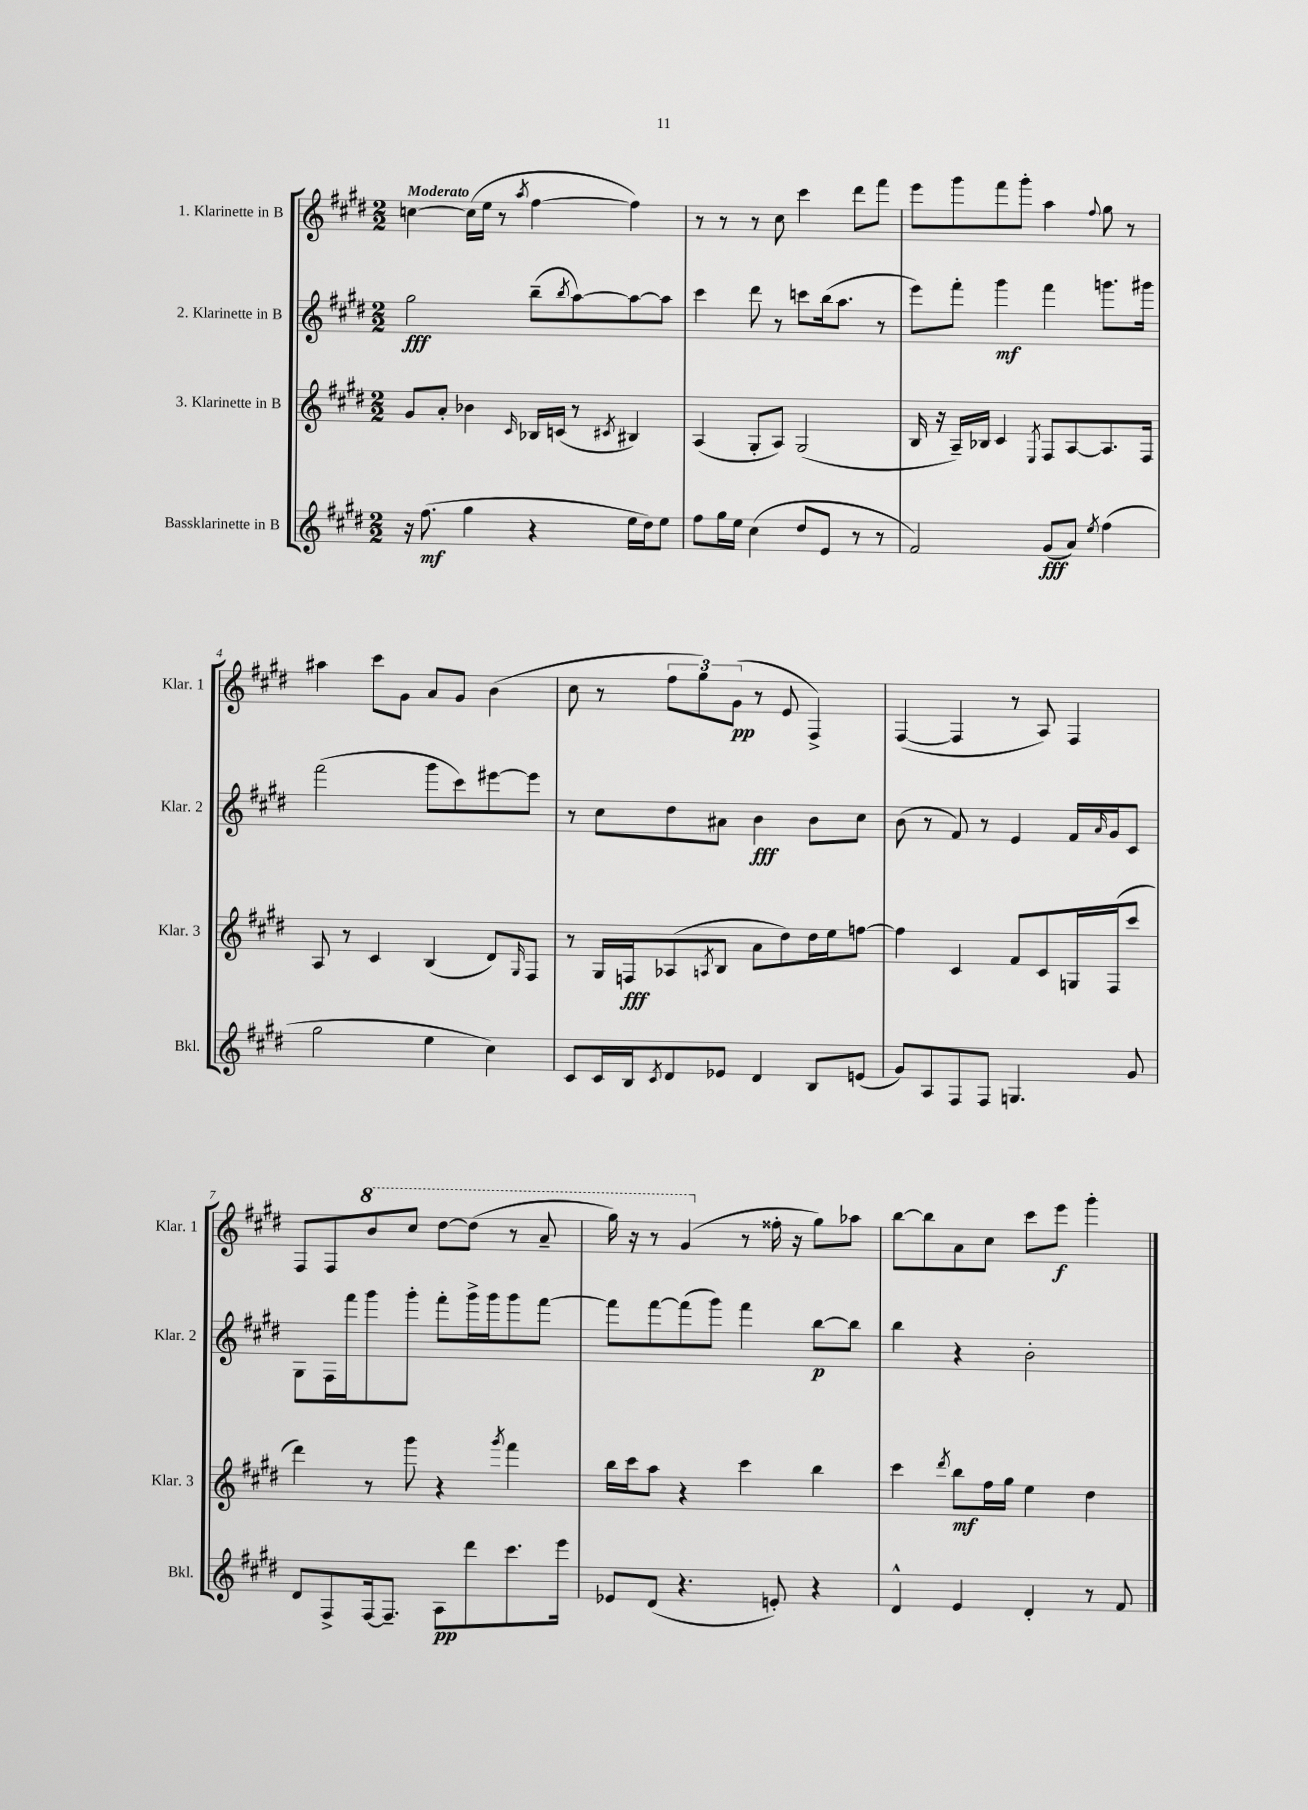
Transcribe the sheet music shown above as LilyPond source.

<<
\new StaffGroup <<
\new Staff = "s0" \with { instrumentName = "1. Klarinette in B" shortInstrumentName = "Klar. 1" } {
    \clef treble \key e \major \numericTimeSignature \time 2/2 \tempo "Moderato"
    c''4~ c''16( e''16 r8 \acciaccatura { a''8 } fis''4~ fis''4) |
    r8 r8 r8 cis''8 cis'''4 dis'''8 fis'''8 |
    e'''8 gis'''8 fis'''8 gis'''8-. a''4 \appoggiatura { fis''8 } gis''8 r8 |
    ais''4 cis'''8 gis'8 a'8 gis'8 b'4( |
    cis''8 r8 \tuplet 3/2 { fis''8 gis''8) gis'8\pp( } r8 e'8 fis4->) |
    fis4~( fis4 r8 a8) fis4 |
    fis8 fis8 \ottava #1 b''8 cis'''8 dis'''8~ dis'''8( r8 a''8-- |
    gis'''16) r16 r8 gis''4( \ottava #0 r8 fisis''16-. r16 gis''8) aes''8 |
    b''8~ b''8 a'8 cis''8 cis'''8 e'''8\f gis'''4-. \bar "|." |
}
\new Staff = "s1" \with { instrumentName = "2. Klarinette in B" shortInstrumentName = "Klar. 2" } {
    \clef treble \key e \major \numericTimeSignature \time 2/2
    gis''2\fff b''8--( \acciaccatura { b''8 } a''8~) a''8~ a''8 |
    cis'''4 dis'''8 r8 c'''8 b''16( a''8. r8 |
    e'''8) fis'''8-. gis'''4\mf fis'''4 g'''8. gis'''16 |
    fis'''2( gis'''8 cis'''8) eis'''8~ eis'''8 |
    r8 cis''8 dis''8 ais'8 b'4\fff b'8 cis''8 |
    b'8( r8 fis'8) r8 e'4 fis'16 \grace { a'16 } gis'16 cis'8 |
    gis8 fis16 fis'''16 gis'''8 gis'''8-. fis'''8-. gis'''16-> gis'''16 gis'''8 fis'''8~ |
    fis'''8 fis'''8~ fis'''8( gis'''8) fis'''4 b''8~\p b''8 |
    b''4 r4 b'2-. \bar "|." |
}
\new Staff = "s2" \with { instrumentName = "3. Klarinette in B" shortInstrumentName = "Klar. 3" } {
    \clef treble \key e \major \numericTimeSignature \time 2/2
    gis'8 a'8-. bes'4 \grace { cis'16 } bes16 c'16( r8 \acciaccatura { cis'8 } bis4) |
    a4( gis8-. a8) gis2( |
    b16 r16 a16--) bes16 cis'4 \acciaccatura { e8 } fis8 a8~ a8. fis16 |
    a8 r8 cis'4 b4( dis'8) \grace { gis16 } fis8 |
    r8 gis16 f16\fff aes8( \acciaccatura { a8 } b8 a'8 dis''8) dis''16 e''16 f''8~ |
    f''4 cis'4 fis'8 cis'8 g16 fis16( cis'''8 |
    dis'''4) r8 gis'''8 r4 \acciaccatura { gis'''8 } fis'''4 |
    b''16 cis'''16 a''8 r4 cis'''4 b''4 |
    cis'''4 \acciaccatura { dis'''8 } b''8\mf fis''16 gis''16 e''4 dis''4 \bar "|." |
}
\new Staff = "s3" \with { instrumentName = "Bassklarinette in B" shortInstrumentName = "Bkl." } {
    \clef treble \key e \major \numericTimeSignature \time 2/2
    r16 fis''8.\mf( gis''4 r4 e''16 dis''16) e''8 |
    fis''8 gis''16 e''16 cis''4( dis''8 e'8 r8 r8 |
    fis'2) gis'8\fff( a'8) \acciaccatura { e''8 } fis''4( |
    gis''2 e''4 cis''4) |
    cis'8 cis'16 b16 \acciaccatura { cis'8 } dis'8 ees'8 dis'4 b8 e'8( |
    gis'8) a8 fis8 fis8 g4. gis'8 |
    dis'8 fis8-> fis16~ fis8.-- a8\pp dis'''8 cis'''8. e'''16 |
    ees'8 dis'8( r4. e'8-.) r4 |
    dis'4-^ e'4 dis'4-. r8 fis'8 \bar "|." |
}
>>
>>
